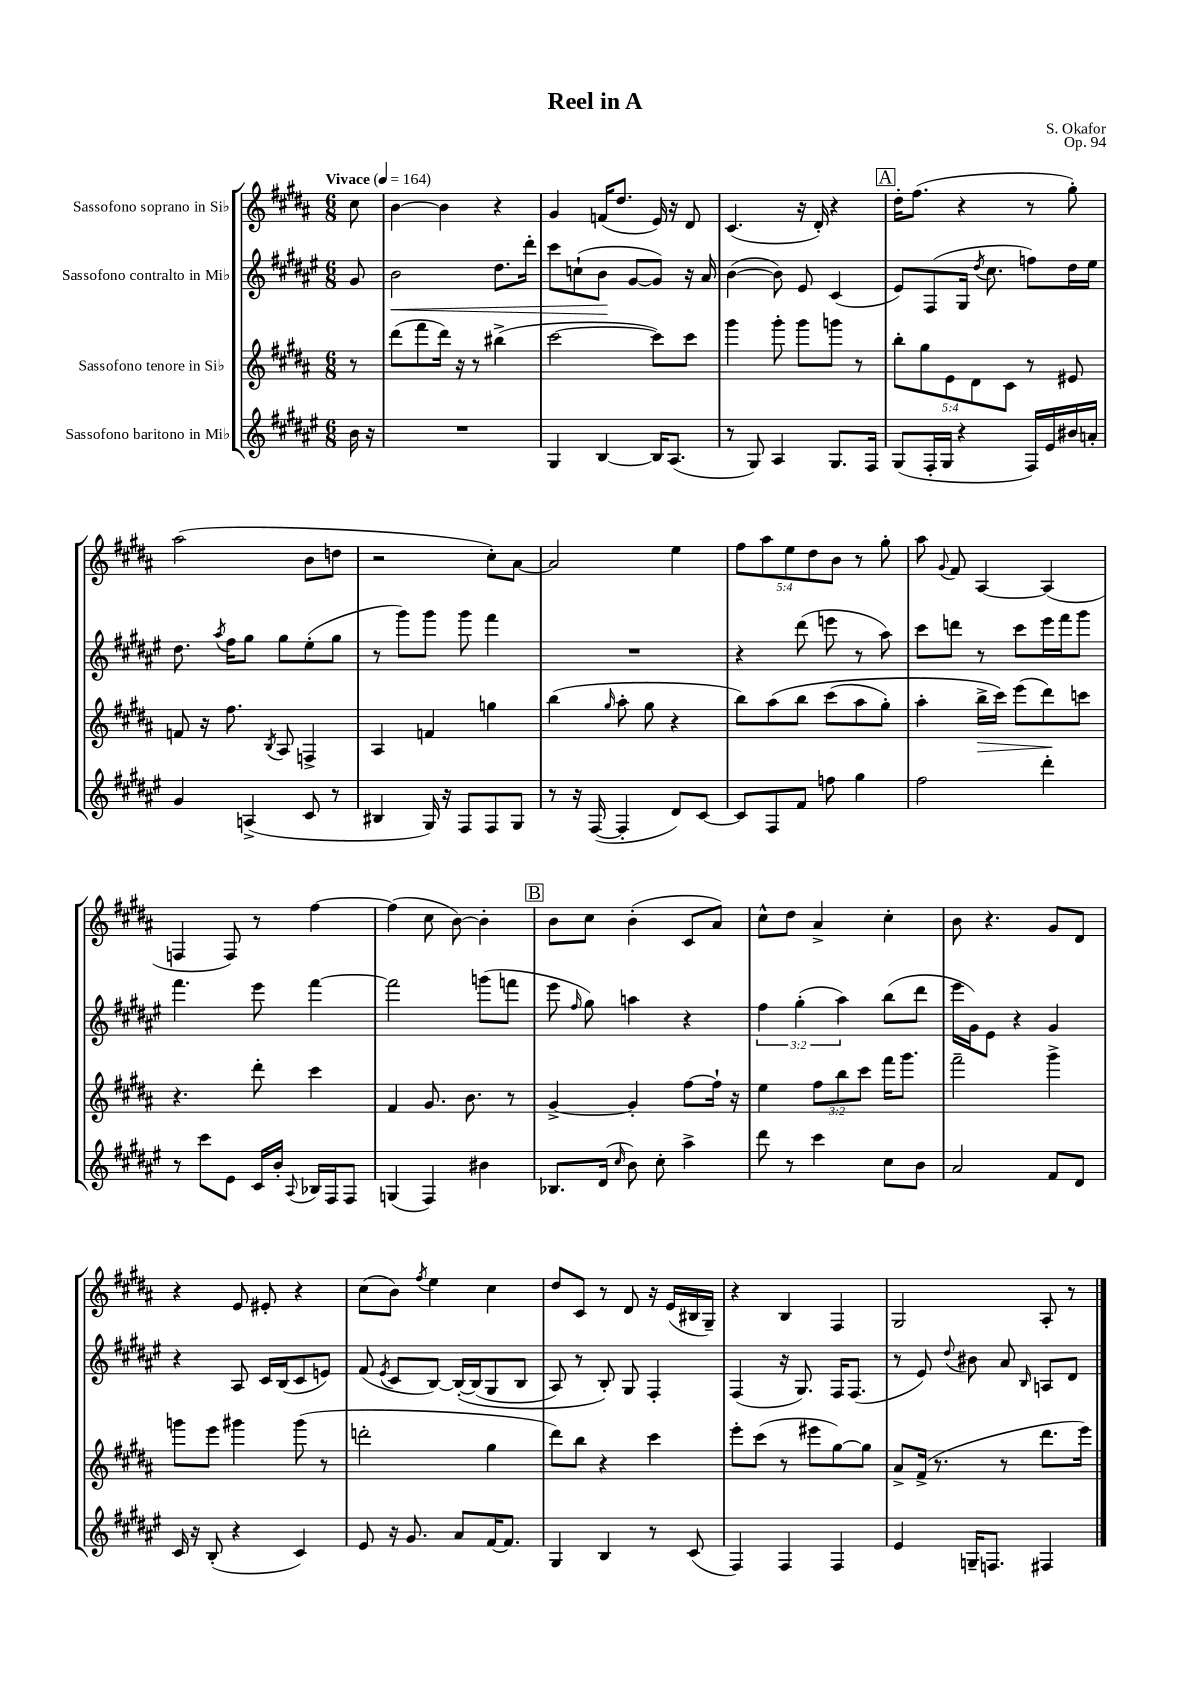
\header { title = "Reel in A" composer = "S. Okafor" opus = "Op. 94" }
<<
\new StaffGroup <<
\new Staff = "s0" \with { instrumentName = "Sassofono soprano in Sib" } {
    \clef treble \key b \major \numericTimeSignature \time 6/8 \override Staff.TupletNumber.text = #tuplet-number::calc-fraction-text \partial 8 \tempo "Vivace" 4 = 164
    \autoBeamOff cis''8 |
    b'4~ b'4 r4 |
    gis'4 f'16[( dis''8.] e'16) r16 dis'8 |
    cis'4.( r16 dis'16-.) r4 |
    \mark \markup { \box "A" } dis''16[-. fis''8.]( r4 r8 gis''8-.) |
    ais''2( b'8[ d''8] |
    r2 cis''8[-.) ais'8]~ |
    ais'2 e''4 |
    \tuplet 5/4 { fis''8[ ais''8 e''8 dis''8 b'8] } r8 gis''8-. |
    ais''8 \appoggiatura { gis'8 } fis'8 ais4~ ais4( |
    f4 f8) r8 fis''4~ |
    fis''4( cis''8 b'8~) b'4-. |
    \mark \markup { \box "B" } b'8[ cis''8] b'4-.( cis'8[ ais'8]) |
    cis''8[-^ dis''8] ais'4-> cis''4-. |
    b'8 r4. gis'8[ dis'8] |
    r4 e'8 eis'8-. r4 |
    cis''8[( b'8]) \acciaccatura { fis''8 } e''4 cis''4 |
    dis''8[ cis'8] r8 dis'8 r16 e'16[( bis16 gis16]--) |
    r4 b4 fis4 |
    gis2 ais8-. r8 \bar "|." |
}
\new Staff = "s1" \with { instrumentName = "Sassofono contralto in Mib" } {
    \clef treble \key fis \major \numericTimeSignature \time 6/8 \override Staff.TupletNumber.text = #tuplet-number::calc-fraction-text \partial 8
    \autoBeamOff gis'8 |
    b'2\< dis''8.[ dis'''16]-. |
    cis'''8[ c''8-!( b'8]\! gis'8[~ gis'8]) r16 ais'16 |
    b'4~( b'8) eis'8 cis'4( |
    \mark \markup { \box "A" } eis'8[) fis8( gis16] \acciaccatura { dis''8 } cis''8. f''8[) dis''16 eis''16] |
    dis''8. \acciaccatura { ais''8 } fis''16[ gis''8] gis''8[ eis''8-.( gis''8] |
    r8 gis'''8[) gis'''8] gis'''8 fis'''4 |
    R2. |
    r4 dis'''8( e'''8 r8 ais''8) |
    cis'''8[ d'''8] r8 cis'''8[ eis'''16 fis'''16 gis'''8] |
    fis'''4. eis'''8 fis'''4~ |
    fis'''2 g'''8[( f'''8] |
    \mark \markup { \box "B" } eis'''8 \grace { fis''16 } gis''8) a''4 r4 |
    \tuplet 3/2 { fis''4 gis''4-.( ais''4) } b''8[( dis'''8] |
    eis'''16[ gis'16) eis'8] r4 gis'4 |
    r4 ais8 cis'16[ b16( cis'8 e'8]) |
    fis'8( \acciaccatura { eis'8 } cis'8[ b8]~) b16[~-.\( b16( gis8 b8] |
    ais8) r8 b8-.\) gis8 fis4-. |
    fis4( r16 gis8.) fis16[ fis8.]( |
    r8 eis'8) \appoggiatura { dis''8 } bis'8 ais'8 \grace { b16 } a8[ dis'8] \bar "|." |
}
\new Staff = "s2" \with { instrumentName = "Sassofono tenore in Sib" } {
    \clef treble \key b \major \numericTimeSignature \time 6/8 \override Staff.TupletNumber.text = #tuplet-number::calc-fraction-text \partial 8
    \autoBeamOff r8 |
    dis'''8[( fis'''8 dis'''16]) r16 r8 bis''4->( |
    cis'''2~ cis'''8[) cis'''8] |
    gis'''4 gis'''8-. gis'''8[ g'''8] r8 |
    \mark \markup { \box "A" } \tuplet 5/4 { b''8[-. gis''8 e'8 dis'8 cis'8] } r8 eis'8 |
    f'8 r16 fis''8. \acciaccatura { b8 } ais8 f4-> |
    ais4 f'4 g''4 |
    b''4( \grace { gis''16 } ais''8-. gis''8 r4 |
    b''8[) ais''8\( b''8] cis'''8[( ais''8 gis''8]-.) |
    ais''4-. b''16[->\> cis'''16]\) e'''8[( dis'''8\!) c'''8] |
    r4. dis'''8-. cis'''4 |
    fis'4 gis'8. b'8. r8 |
    \mark \markup { \box "B" } gis'4~-> gis'4-. fis''8[~ fis''16]-! r16 |
    e''4 \tuplet 3/2 { fis''8[ b''8 cis'''8] } fis'''16[ gis'''8.] |
    fis'''2-- gis'''4-> |
    g'''8[ e'''8] gis'''4 gis'''8( r8 |
    d'''2-. gis''4 |
    dis'''8[) b''8] r4 cis'''4 |
    e'''8[-. cis'''8]( r8 eis'''8[ gis''8~) gis''8] |
    ais'8[-> fis'16]->( r8. r8 dis'''8.[ e'''16]) \bar "|." |
}
\new Staff = "s3" \with { instrumentName = "Sassofono baritono in Mib" } {
    \clef treble \key fis \major \numericTimeSignature \time 6/8 \partial 8
    \autoBeamOff b'16 r16 |
    R2. |
    gis4 b4~ b16[ ais8.]( |
    r8 gis8) ais4 gis8.[ fis16] |
    \mark \markup { \box "A" } gis8[( fis16-. gis16] r4 fis16[) eis'16 bis'16 a'16]-. |
    gis'4 a4->( cis'8 r8 |
    bis4 gis16) r16 fis8[ fis8 gis8] |
    r8 r16 fis16~( fis4-. dis'8[) cis'8]~ |
    cis'8[ fis8 fis'8] f''8 gis''4 |
    fis''2 dis'''4-. |
    r8 cis'''8[ eis'8] cis'16[ b'16]-. \appoggiatura { ais8 } bes16[ fis16 fis8] |
    g4( fis4) bis'4 |
    \mark \markup { \box "B" } bes8.[ dis'16]( \grace { cis''16 } b'8) cis''8-. ais''4-> |
    dis'''8 r8 cis'''4 cis''8[ b'8] |
    ais'2 fis'8[ dis'8] |
    cis'16 r16 b8-.( r4 cis'4) |
    eis'8 r16 gis'8. ais'8[ fis'16~ fis'8.] |
    gis4 b4 r8 cis'8( |
    fis4) fis4 fis4 |
    eis'4 g16[-- f8.] fis4 \bar "|." |
}
>>
>>
\layout { \context { \Score \remove "Bar_number_engraver" } }
